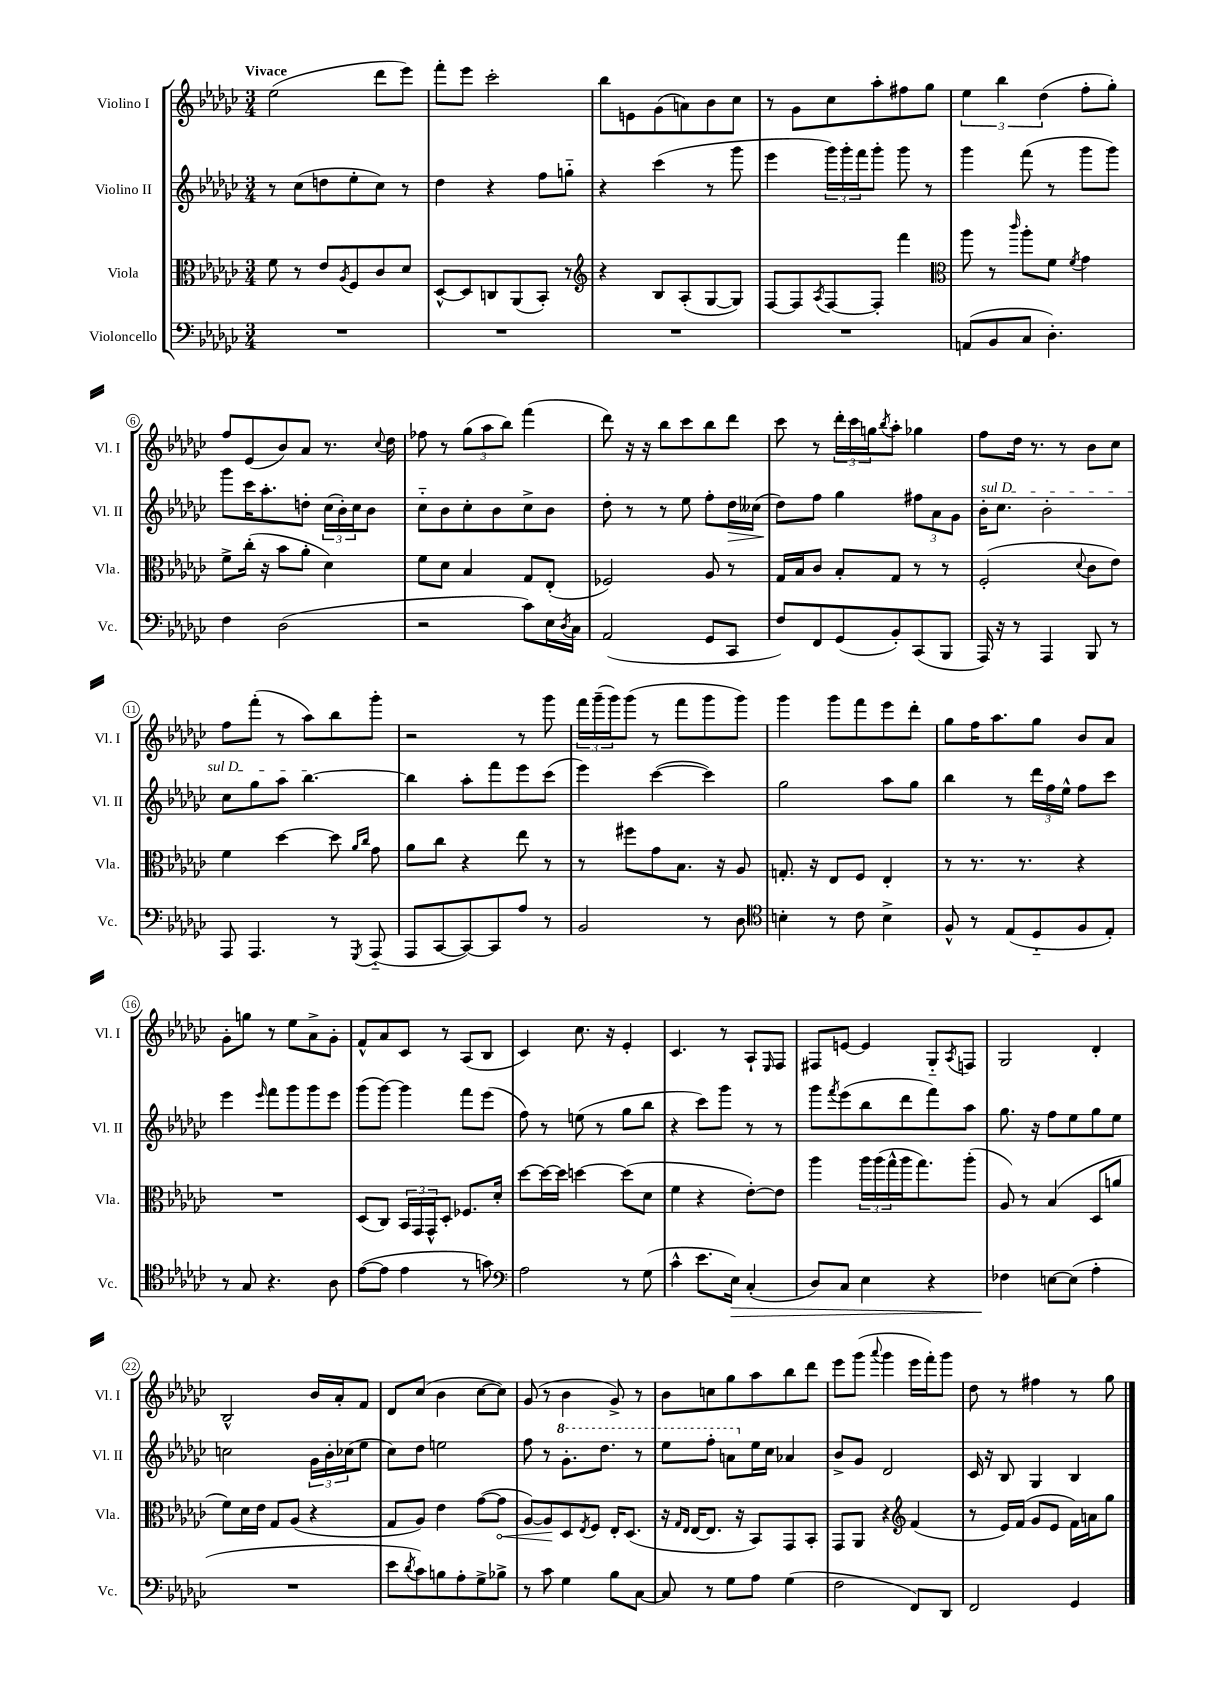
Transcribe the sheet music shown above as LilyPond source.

<<
\new StaffGroup <<
\new Staff = "s0" \with { instrumentName = "Violino I" shortInstrumentName = "Vl. I" } {
    \clef treble \key ges \major \numericTimeSignature \time 3/4 \tempo "Vivace"
    ees''2( des'''8 ees'''8) |
    f'''8-. ees'''8 ces'''2-. |
    bes''8 e'8 ges'8( a'8) bes'8 ces''8 |
    r8 ges'8 ces''8 aes''8-. fis''8 ges''8 |
    \tuplet 3/2 { ees''4 bes''4 des''4( } f''8-. ges''8-.) |
    f''8 ees'8( bes'8) aes'8 r8. \appoggiatura { ces''8 } des''16 |
    fes''8 r8 \tuplet 3/2 { ges''8( aes''8 bes''8) } f'''4( |
    des'''8) r16 r16 bes''8 ces'''8 bes''8 des'''8 |
    ces'''8 r8 \tuplet 3/2 { des'''16-. ces'''16 g''16 } \acciaccatura { bes''8 } aes''8-. ges''4 |
    f''8 des''16 r8. r8 bes'8 ces''8 |
    f''8 f'''8-.( r8 aes''8) bes''8 ges'''8-. |
    r2 r8 ges'''8 |
    \tuplet 3/2 { f'''16 ges'''16--( ges'''16) } ges'''8( r8 f'''8 ges'''8 ges'''8) |
    ges'''4 ges'''8 f'''8 ees'''8 des'''8-. |
    ges''8 f''16 aes''8. ges''8 bes'8 aes'8 |
    ges'8-. g''8 r8 ees''8 aes'8-> ges'8-. |
    f'8-^ aes'8 ces'8 r8 aes8( bes8 |
    ces'4) ces''8. r16 ees'4-. |
    ces'4. r8 aes8-! \grace { ees16 } f8 |
    fis8 e'8~ e'4 ges8-_ \acciaccatura { aes8 } f8 |
    ges2 des'4-. |
    bes2-^ bes'16 aes'16-. f'8 |
    des'8 ces''8( bes'4 ces''8~ ces''8) |
    ges'8( r8 bes'4 ges'8->) r8 |
    bes'8 c''8 ges''8 aes''8 bes''8 des'''8 |
    ees'''8 ges'''8( \appoggiatura { aes'''8 } ges'''4 ees'''16 f'''16-.) ges'''8 |
    des''8 r8 fis''4 r8 ges''8 \bar "|." |
}
\new Staff = "s1" \with { instrumentName = "Violino II" shortInstrumentName = "Vl. II" } {
    \clef treble \key ges \major \numericTimeSignature \time 3/4
    r8 ces''8( d''8 ees''8-. ces''8) r8 |
    des''4 r4 f''8 g''8-_ |
    r4 ces'''4( r8 ges'''8 |
    ees'''4 \tuplet 3/2 { ges'''16) ges'''16-. f'''16 } ges'''8-. ges'''8 r8 |
    ges'''4 f'''8( r8 ges'''8 ges'''8) |
    ges'''8 ces'''16 aes''8.-. d''8-. \tuplet 3/2 { ces''16( bes'16-.) ces''16 } bes'8 |
    ces''8-_ bes'8 ces''8-. bes'8 ces''8-> bes'8 |
    des''8-. r8 r8 ees''8 f''8-. des''16\> ceses''16( |
    des''8\!) f''8 ges''4 \tuplet 3/2 { fis''8 aes'8 ges'8 } |
    \once \override TextSpanner.bound-details.left.text = \markup { \italic "sul D" } bes'16-.\startTextSpan ces''8. bes'2-. |
    ces''8 ges''8 aes''8 bes''4.~\stopTextSpan |
    bes''4 aes''8-. f'''8 ees'''8 ces'''8( |
    ees'''4) ces'''4~( ces'''4) |
    ges''2 aes''8 ges''8 |
    bes''4 r8 \tuplet 3/2 { des'''16 f''16 ees''16-^ } f''8 ces'''8 |
    ees'''4 \grace { ees'''16 } f'''8 ges'''8 ges'''8 ees'''8 |
    ges'''8( ges'''8~) ges'''4 f'''8 ees'''8( |
    f''8) r8 e''8( r8 ges''8 bes''8 |
    r4 ces'''8) ges'''8 r8 r8 |
    ges'''8 \acciaccatura { f'''8 } ees'''8( bes''8 des'''8 f'''8) aes''8 |
    ges''8. r16 f''8 ees''8 ges''8 ees''8 |
    c''2 \tuplet 3/2 { ges'16 bes'16-. ces''16( } ees''8 |
    ces''8) des''8 e''2 |
    f''8 r8 \ottava #1 ges''8.-. des'''8. r8 |
    ees'''8 f'''8-. a''8 \ottava #0 ees''16 ces''16 aes'!4 |
    bes'8-> ges'8 des'2 |
    ces'16 r16 bes8 ges4 bes4 \bar "|." |
}
\new Staff = "s2" \with { instrumentName = "Viola" shortInstrumentName = "Vla." } {
    \clef alto \key ges \major \numericTimeSignature \time 3/4
    f'8 r8 ees'8 \acciaccatura { aes8 } f8 ces'8 des'8 |
    des8~-^ des8 c8 aes,8( bes,8-.) r8 |
    \clef treble r4 bes8 aes8-.( ges8~ ges8) |
    f8~ f8 \acciaccatura { aes8 } f8~ f8-. f'''4 |
    \clef alto aes''8 r8 \grace { ces'''16 } aes''8-. f'8 \acciaccatura { f'8 } ges'4 |
    f'8-> ces''16-.( r16 bes'8 aes'8-. des'4) |
    f'8 des'8 bes4 ges8 ees8-.( |
    fes2) aes8 r8 |
    ges16 bes16 ces'8 bes8-. ges8 r8 r8 |
    f2-.( \appoggiatura { des'8 } ces'8 ees'8) |
    f'4 des''4~ des''8 \grace { aes'16 ces''16 } ges'8 |
    aes'8 ces''8 r4 ees''8 r8 |
    r8 fis''8 ges'8 bes8. r16 aes8 |
    g8.-. r16 ees8 f8 ees4-. |
    r8 r8. r8. r4 |
    R2. |
    des8( ces8) \tuplet 3/2 { bes,16 ges,16 ges,16-^ } des8-. fes8. des'16-. |
    des''8~ des''16~ des''16 d''4~ d''8( des'8 |
    f'4 r4 ees'8~-.) ees'8 |
    aes''4 \tuplet 3/2 { aes''16 aes''16( ges''16-^ } aes''16 ges''8.) aes''8-.( |
    aes8) r8 bes4( des8 a'8 |
    f'8) des'16 ees'16 ges8 aes8( r4 |
    ges8 aes8) ees'4 ges'8~( \once \override Hairpin.circled-tip = ##t ges'8\< |
    aes8~) aes8\! des8 \acciaccatura { ees8 } f8 ees16-. des8.( |
    r16 \grace { ges16 ees16 } ees16~ ees8. r16 bes,8) ges,8 bes,8-. |
    ges,8 aes,8 r4 \clef treble f'4( |
    r8 ees'16) f'16( ges'8 ees'8 f'16) a'16 ges''8 \bar "|." |
}
\new Staff = "s3" \with { instrumentName = "Violoncello" shortInstrumentName = "Vc." } {
    \clef bass \key ges \major \numericTimeSignature \time 3/4
    R2. |
    R2. |
    R2. |
    R2. |
    a,8( bes,8 ces8 des4.-.) |
    f4 des2( |
    r2 ces'8) ees16 \acciaccatura { des8 } ces16 |
    aes,2( ges,8 ces,8 |
    f8) f,8 ges,8( bes,8-.) ces,8( bes,,8 |
    aes,,16) r16 r8 aes,,4 bes,,8 r8 |
    aes,,8 aes,,4. r8 \acciaccatura { ges,,8 } aes,,8-_( |
    aes,,8 ces,8~ ces,8~) ces,8 aes8 r8 |
    bes,2 r8 des8 |
    \clef tenor b4-. r8 ces'8 b4-> |
    f8-^ r8 ees8( des8-_ f8 ees8-.) |
    r8 ges8 r4. aes8 |
    ees'8~( ees'8 ees'4 r8 g'8) |
    \clef bass aes2 r8 ges8( |
    ces'4-^ ees'8. ees16\>) ces4-.( |
    des8) ces8 ees4 r4 |
    fes4\! e8~ e8( aes4-. |
    R2. |
    ees'8 \acciaccatura { des'8 } ces'8) b8 aes8-. ges8-> bes8-> |
    r8 ces'8 ges4 bes8 ces8~ |
    ces8 r8 ges8 aes8 ges4( |
    f2 f,8) des,8 |
    f,2 ges,4 \bar "|." |
}
>>
>>
\layout { \context { \Score \override BarNumber.stencil = #(make-stencil-circler 0.1 0.3 ly:text-interface::print) } }
